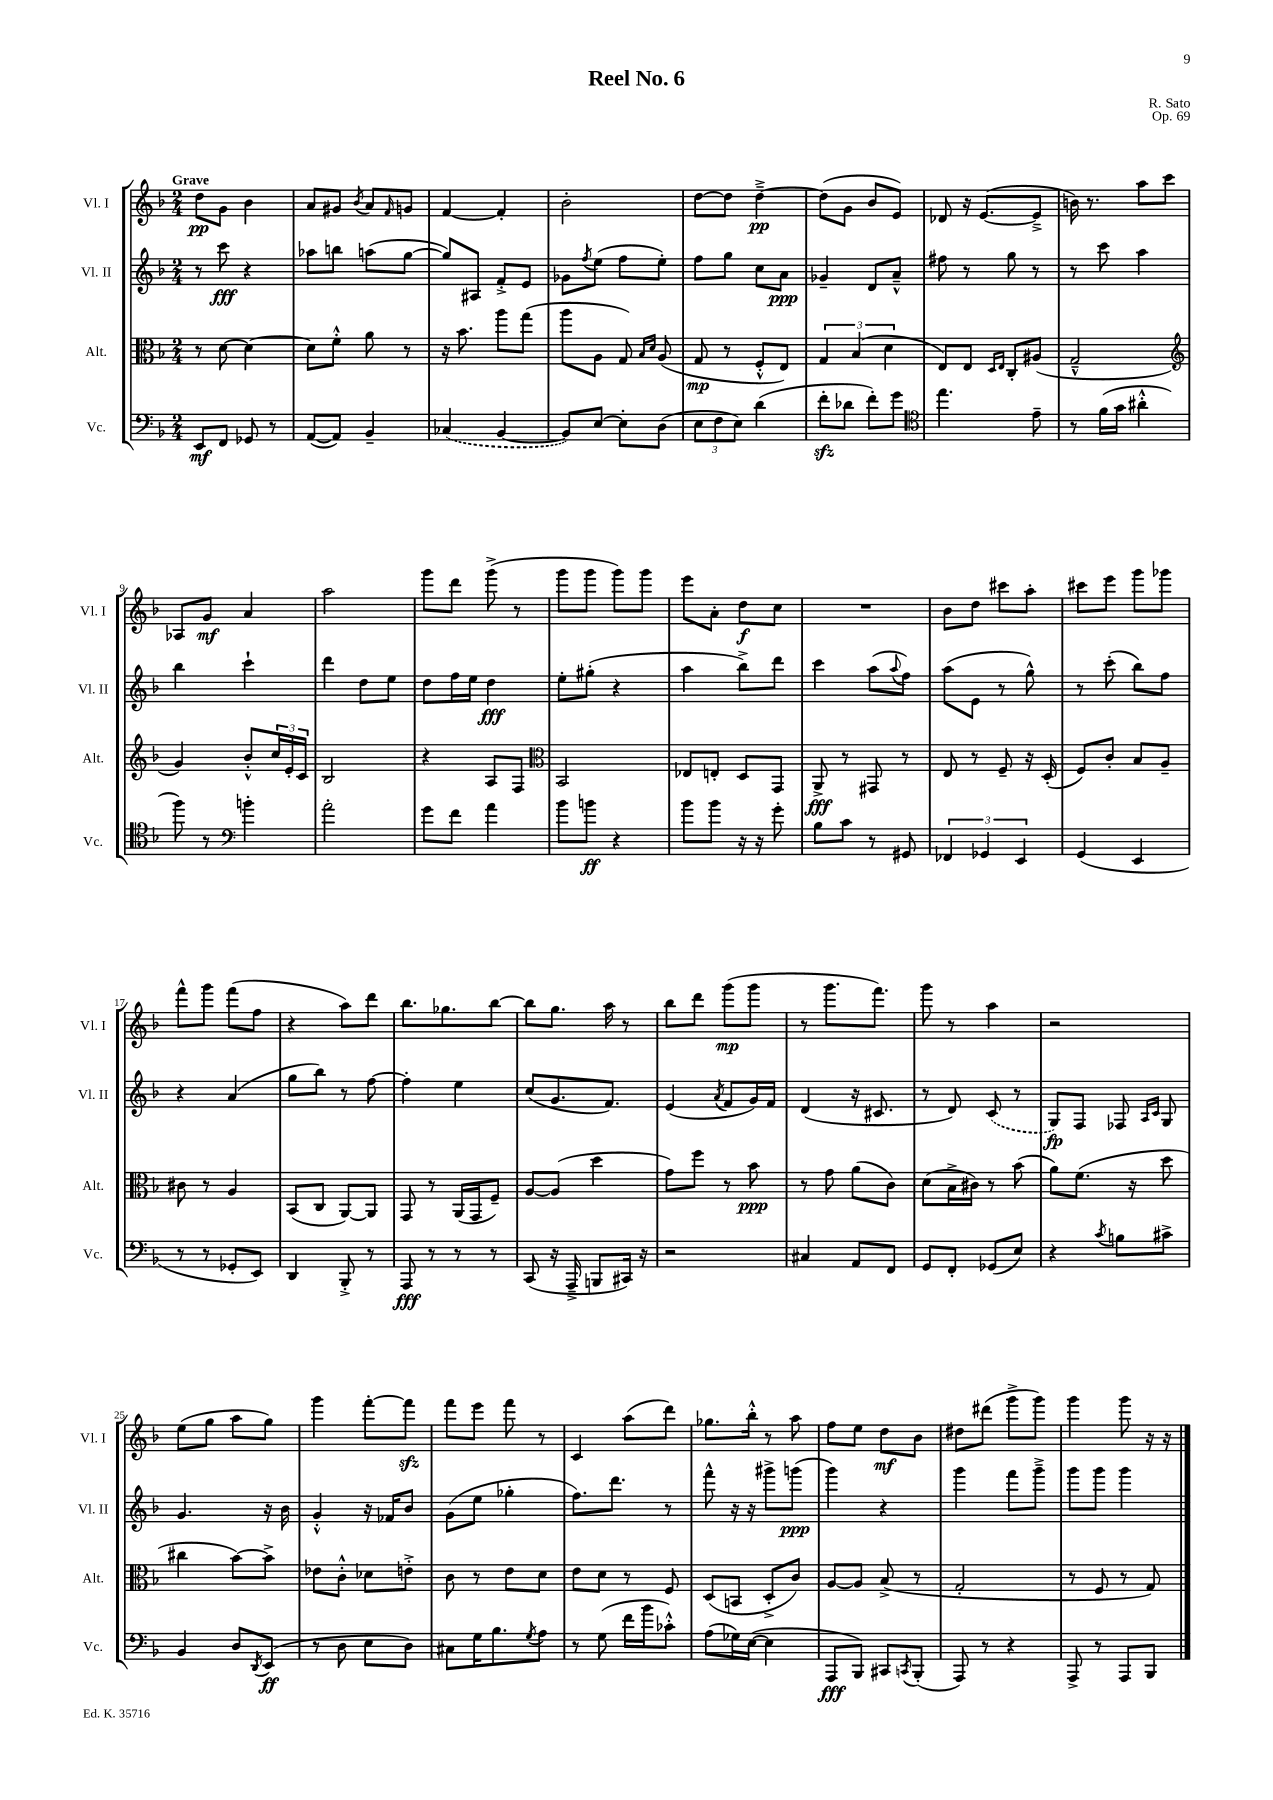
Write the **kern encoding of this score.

**kern	**dynam	**kern	**dynam	**kern	**dynam	**kern	**dynam
*part4	*part4	*part3	*part3	*part2	*part2	*part1	*part1
*staff4	*staff4	*staff3	*staff3	*staff2	*staff2	*staff1	*staff1
*I"Vc.	*	*I"Alt.	*	*I"Vl. II	*	*I"Vl. I	*
*I'Vc.	*	*I'Alt.	*	*I'Vl. II	*	*I'Vl. I	*
*clefF4	*	*clefC3	*	*clefG2	*	*clefG2	*
*k[b-]	*	*k[b-]	*	*k[b-]	*	*k[b-]	*
*M2/4	*	*M2/4	*	*M2/4	*	*M2/4	*
=1	=1	=1	=1	=1	=1	=1	=1
!	!	!	!	!	!	!LO:TX:a:B:t=Grave	!
8EE/L	mf	8r	.	8r	.	8dd\L	pp
8FF/J	.	[8d\	.	8ccc\	fff	8g\J	.
8GG-X/	.	4d\_	.	4r	.	4b-\	.
8r	.	.	.	.	.	.	.
=2	=2	=2	=2	=2	=2	=2	=2
([8AA/L	.	8d\L]	.	8aa-X\L	.	8a/L	.
8AA/J])	.	8f'^^\J	.	8bbn\J	.	8g#X/J	.
.	.	.	.	.	.	8qb-/	.
4BB-~/	.	8a\	.	(8aan\L	.	8a/L	.
.	.	.	.	.	.	16qqf/	.
.	.	8r	.	[8gg\J	.	8gn/J	.
=3	=3	=3	=3	=3	=3	=3	=3
(4C-X/	.	16r	.	8gg/L])	.	[4f/	.
.	.	8.b-\	.	.	.	.	.
.	.	.	.	8A#X/J	.	.	.
[4BB-/	.	8aa\L	.	8f'^/L	.	4f'/]	.
.	.	(8gg\J	.	8e/J	.	.	.
=4	=4	=4	=4	=4	=4	=4	=4
8BB-/L])	.	8aa\L	.	8g-X\L	.	2b-'\	.
.	.	.	.	8qff/	.	.	.
[8E/J	.	8A\J	.	(8ee\J	.	.	.
8E'\L]	.	8G/)	.	8ff\L	.	.	.
.	.	16qqB-/LL	.	.	.	.	.
.	.	16qqd/JJ	.	.	.	.	.
(8D\J	.	(8A/	.	8ee'\J)	.	.	.
=5	=5	=5	=5	=5	=5	=5	=5
12E\L	.	8G/	mp	8ff\L	.	[8dd\L	.
12F\	.	.	.	.	.	.	.
.	.	8r	.	8gg\J	.	8dd\J]	.
12E\J)	.	.	.	.	.	.	.
(4d\	.	8F'^^/L	.	8cc\L	.	[4dd~^\	pp
.	.	8E/J)	.	8a\J	ppp	.	.
=6	=6	=6	=6	=6	=6	=6	=6
8fzz'\L	.	6G/	.	4g-X~/	.	(8dd\L]	.
8d-X\J	.	.	.	.	.	8g\J	.
.	.	(6B-/	.	.	.	.	.
8f'\L)	.	.	.	8d/L	.	8b-/L	.
.	.	6d\	.	.	.	.	.
8g\J	.	.	.	8a~^^/J	.	8e/J)	.
=7	=7	=7	=7	=7	=7	=7	=7
*clefC4	*	*	*	*	*	*	*
4.ee\	.	8E/L)	.	8ff#X\	.	8d-X/	.
.	.	8E/J	.	8r	.	16r	.
.	.	.	.	.	.	([8.e/L	.
.	.	16qqD/LL	.	.	.	.	.
.	.	16qqE/JJ	.	.	.	.	.
.	.	8C'/L	.	8gg\	.	.	.
8e~\	.	(8A#X/J	.	8r	.	8e~^/J]	.
=8	=8	=8	=8	=8	=8	=8	=8
8r	.	2G~^^/	.	8r	.	16bn\)	.
.	.	.	.	.	.	8.r	.
(16f\LL	.	.	.	8ccc\	.	.	.
16g\JJ	.	.	.	.	.	.	.
4a#X'^^\	.	.	.	4aa\	.	8aa\L	.
.	.	.	.	.	.	8ccc\J	.
!!LO:LB:g=z
=9	=9	=9	=9	=9	=9	=9	=9
*	*	*clefG2	*	*	*	*	*
8ff\)	.	4g/)	.	4bb-\	.	8A-X/L	.
8r	.	.	.	.	.	8g/J	mf
*clefF4	*	*	*	*	*	*	*
4bn'\	.	8b-'^^/L	.	4ccc`\	.	4a/	.
.	.	24cc/L	.	.	.	.	.
.	.	24e'/	.	.	.	.	.
.	.	24c/JJ	.	.	.	.	.
=10	=10	=10	=10	=10	=10	=10	=10
2a'\	.	2B-/	.	4ddd\	.	2aa\	.
.	.	.	.	8dd\L	.	.	.
.	.	.	.	8ee\J	.	.	.
=11	=11	=11	=11	=11	=11	=11	=11
8g\L	.	4r	.	8dd\L	.	8ggg\L	.
8f\J	.	.	.	16ff\L	.	8ddd\J	.
.	.	.	.	16ee\JJ	.	.	.
4a\	.	8A/L	.	4dd\	fff	(8ggg^\	.
.	.	8F/J	.	.	.	8r	.
=12	=12	=12	=12	=12	=12	=12	=12
*	*	*clefC3	*	*	*	*	*
8b-\L	.	2BB-/	.	8ee'\L	.	8ggg\L	.
8bn\J	ff	.	.	(8gg#X'\J	.	8ggg\J	.
4r	.	.	.	4r	.	8ggg\L)	.
.	.	.	.	.	.	8ggg\J	.
=13	=13	=13	=13	=13	=13	=13	=13
8b-\L	.	8E-X/L	.	4aa\	.	8eee\L	.
8b-\J	.	8En'/J	.	.	.	8a'\J	.
16r	.	8D/L	.	8bb-^\L)	.	8dd\L	f
16r	.	.	.	.	.	.	.
8g'\	.	8GG/J	.	8ddd\J	.	8cc\J	.
=14	=14	=14	=14	=14	=14	=14	=14
8B-\L	.	8AA^/	fff	4ccc\	.	2r	.
8c\J	.	8r	.	.	.	.	.
8r	.	8GG#X/	.	(8aa\L	.	.	.
.	.	.	.	8qqaa/	.	.	.
8GG#X/	.	8r	.	8ff\J)	.	.	.
=15	=15	=15	=15	=15	=15	=15	=15
6FF-X/	.	8E/	.	(8aa\L	.	8b-\L	.
.	.	8r	.	8e\J	.	8dd\J	.
6GG-X/	.	.	.	.	.	.	.
.	.	8F~/	.	8r	.	8ccc#X\L	.
6EE/	.	.	.	.	.	.	.
.	.	16r	.	8gg^^\)	.	8aa'\J	.
.	.	(16D'/	.	.	.	.	.
=16	=16	=16	=16	=16	=16	=16	=16
(4GG/	.	8F/L)	.	8r	.	8ccc#X\L	.
.	.	8c'/J	.	(8ccc'\	.	8eee\J	.
4EE/	.	8B-/L	.	8bb-\L)	.	8ggg\L	.
.	.	8A~/J	.	8ff\J	.	8ggg-X\J	.
!!LO:LB:g=z
=17	=17	=17	=17	=17	=17	=17	=17
8r	.	8c#X\	.	4r	.	8fff^^\L	.
8r	.	8r	.	.	.	8ggg\J	.
8GG-X'/L	.	4A/	.	(4a/	.	(8fff\L	.
8EE/J)	.	.	.	.	.	8ff\J	.
=18	=18	=18	=18	=18	=18	=18	=18
4DD/	.	(8BB-/L	.	8gg\L	.	4r	.
.	.	8C/J	.	8bb-\J)	.	.	.
8BBB-'^/	.	[8AA/L)	.	8r	.	8aa\L)	.
8r	.	8AA/J]	.	[8ff\	.	8ddd\J	.
=19	=19	=19	=19	=19	=19	=19	=19
8AAA/	fff	8GG/	.	4ff'\]	.	8.bb-\L	.
8r	.	8r	.	.	.	.	.
.	.	.	.	.	.	8.gg-X\	.
8r	.	(16AA/LL	.	4ee\	.	.	.
.	.	16GG/J	.	.	.	.	.
8r	.	8F~/J)	.	.	.	[8bb-\J	.
=20	=20	=20	=20	=20	=20	=20	=20
(8CC/	.	[8A/L	.	(8cc/L	.	8bb-\L]	.
16r	.	(8A/J]	.	8.g/	.	8.gg\J	.
16AAA~^/	.	.	.	.	.	.	.
8BBBn/L	.	4dd\	.	.	.	.	.
.	.	.	.	8.f/J)	.	16aa\	.
16CC#X/Jk)	.	.	.	.	.	8r	.
16r	.	.	.	.	.	.	.
=21	=21	=21	=21	=21	=21	=21	=21
2r	.	8g\L)	.	(4e/	.	8bb-\L	.
.	.	8ff\J	.	.	.	8ddd\J	.
.	.	.	.	8qa/	.	.	.
.	.	8r	.	8f/L	.	(8ggg\L	mp
.	.	8b-\	ppp	16g/L)	.	8ggg\J	.
.	.	.	.	16f/JJ	.	.	.
=22	=22	=22	=22	=22	=22	=22	=22
4C#X/	.	8r	.	(4d/	.	8r	.
.	.	8g\	.	.	.	8.ggg\L	.
8AA/L	.	(8a\L	.	16r	.	.	.
.	.	.	.	8.c#X/	.	8.fff\J)	.
8FF/J	.	8c\J)	.	.	.	.	.
=23	=23	=23	=23	=23	=23	=23	=23
8GG/L	.	(8d\L	.	8r	.	8ggg\	.
8FF'/J	.	16B-^\L	.	8d/)	.	8r	.
.	.	16c#X\JJ)	.	.	.	.	.
(8GG-X/L	.	8r	.	(8c/	.	4aa\	.
8E/J)	.	(8b-\	.	8r	.	.	.
=24	=24	=24	=24	=24	=24	=24	=24
4r	.	8a\L)	.	8G/L)	fp	2r	.
.	.	(8.f\J	.	8F/J	.	.	.
8qc/	.	.	.	.	.	.	.
8Bn\L	.	.	.	8F-X/	.	.	.
.	.	16r	.	.	.	.	.
.	.	.	.	16qqA/LL	.	.	.
.	.	.	.	16qqc/JJ	.	.	.
8c#X^\J	.	8dd\	.	8G/	.	.	.
!!LO:LB:g=z
=25	=25	=25	=25	=25	=25	=25	=25
4BB-/	.	4cc#X\	.	4.g/	.	(8ee\L	.
.	.	.	.	.	.	8gg\J	.
8D/L	.	[8b-\L)	.	.	.	8aa\L	.
8qDD/	.	.	.	.	.	.	.
(8EE/J	ff	8b-^\J]	.	16r	.	8gg\J)	.
.	.	.	.	16b-\	.	.	.
=26	=26	=26	=26	=26	=26	=26	=26
8r	.	8e-X\L	.	4g'^^/	.	4ggg\	.
8D\	.	8c'^^\J	.	.	.	.	.
8E\L	.	8d-X\L	.	16r	.	[8fff'\L	.
.	.	.	.	16f-X/KL	.	.	.
8D\J)	.	8en'^\J	.	8b-/J	.	8fffzz\J]	.
=27	=27	=27	=27	=27	=27	=27	=27
8C#X\L	.	8c\	.	(8g\L	.	8fff\L	.
16G\K	.	8r	.	8ee\J	.	8eee\J	.
8.B-\	.	.	.	.	.	.	.
.	.	8e\L	.	4gg-X'\	.	8fff\	.
8qG/	.	.	.	.	.	.	.
8A\J	.	8d\J	.	.	.	8r	.
=28	=28	=28	=28	=28	=28	=28	=28
8r	.	8e\L	.	8.ff\L)	.	4c/	.
(8G\	.	8d\J	.	.	.	.	.
.	.	.	.	8.ddd\J	.	.	.
16f\LL	.	8r	.	.	.	(8aa\L	.
16b-\J	.	.	.	.	.	.	.
8c-X'^^\J)	.	8F/	.	8r	.	8ddd\J)	.
=29	=29	=29	=29	=29	=29	=29	=29
(8A\L	.	(8D/L	.	8fff^^\	.	8.gg-X\L	.
16G-X\L)	.	8BBn/J	.	16r	.	.	.
([16E\JJ	.	.	.	16r	.	16bb-'^^\Jk	.
4E\]	.	8D'^/L	.	8ggg#X^\L	.	8r	.
.	.	8c/J)	.	(8gggn\J	ppp	8aa\	.
=30	=30	=30	=30	=30	=30	=30	=30
8AAA/L	fff	[8A/L	.	4ggg\)	.	8ff\L	.
8BBB-/J)	.	8A/J]	.	.	.	8ee\J	.
8CC#X/L	.	(8B-^/	.	4r	.	8dd\L	mf
8qCCn/	.	.	.	.	.	.	.
(8BBB-'/J	.	8r	.	.	.	8b-\J	.
=31	=31	=31	=31	=31	=31	=31	=31
8AAA/)	.	2G'/	.	4ggg\	.	8dd#X\L	.
8r	.	.	.	.	.	(8ddd#X\J	.
4r	.	.	.	8fff\L	.	8ggg^\L	.
.	.	.	.	8ggg~^\J	.	8ggg\J)	.
=32	=32	=32	=32	=32	=32	=32	=32
8AAA^/	.	8r	.	8ggg\L	.	4ggg\	.
8r	.	8F/	.	8ggg\J	.	.	.
8AAA/L	.	8r	.	4ggg\	.	8ggg\	.
8BBB-/J	.	8G/)	.	.	.	16r	.
.	.	.	.	.	.	16r	.
==	==	==	==	==	==	==	==
*-	*-	*-	*-	*-	*-	*-	*-
